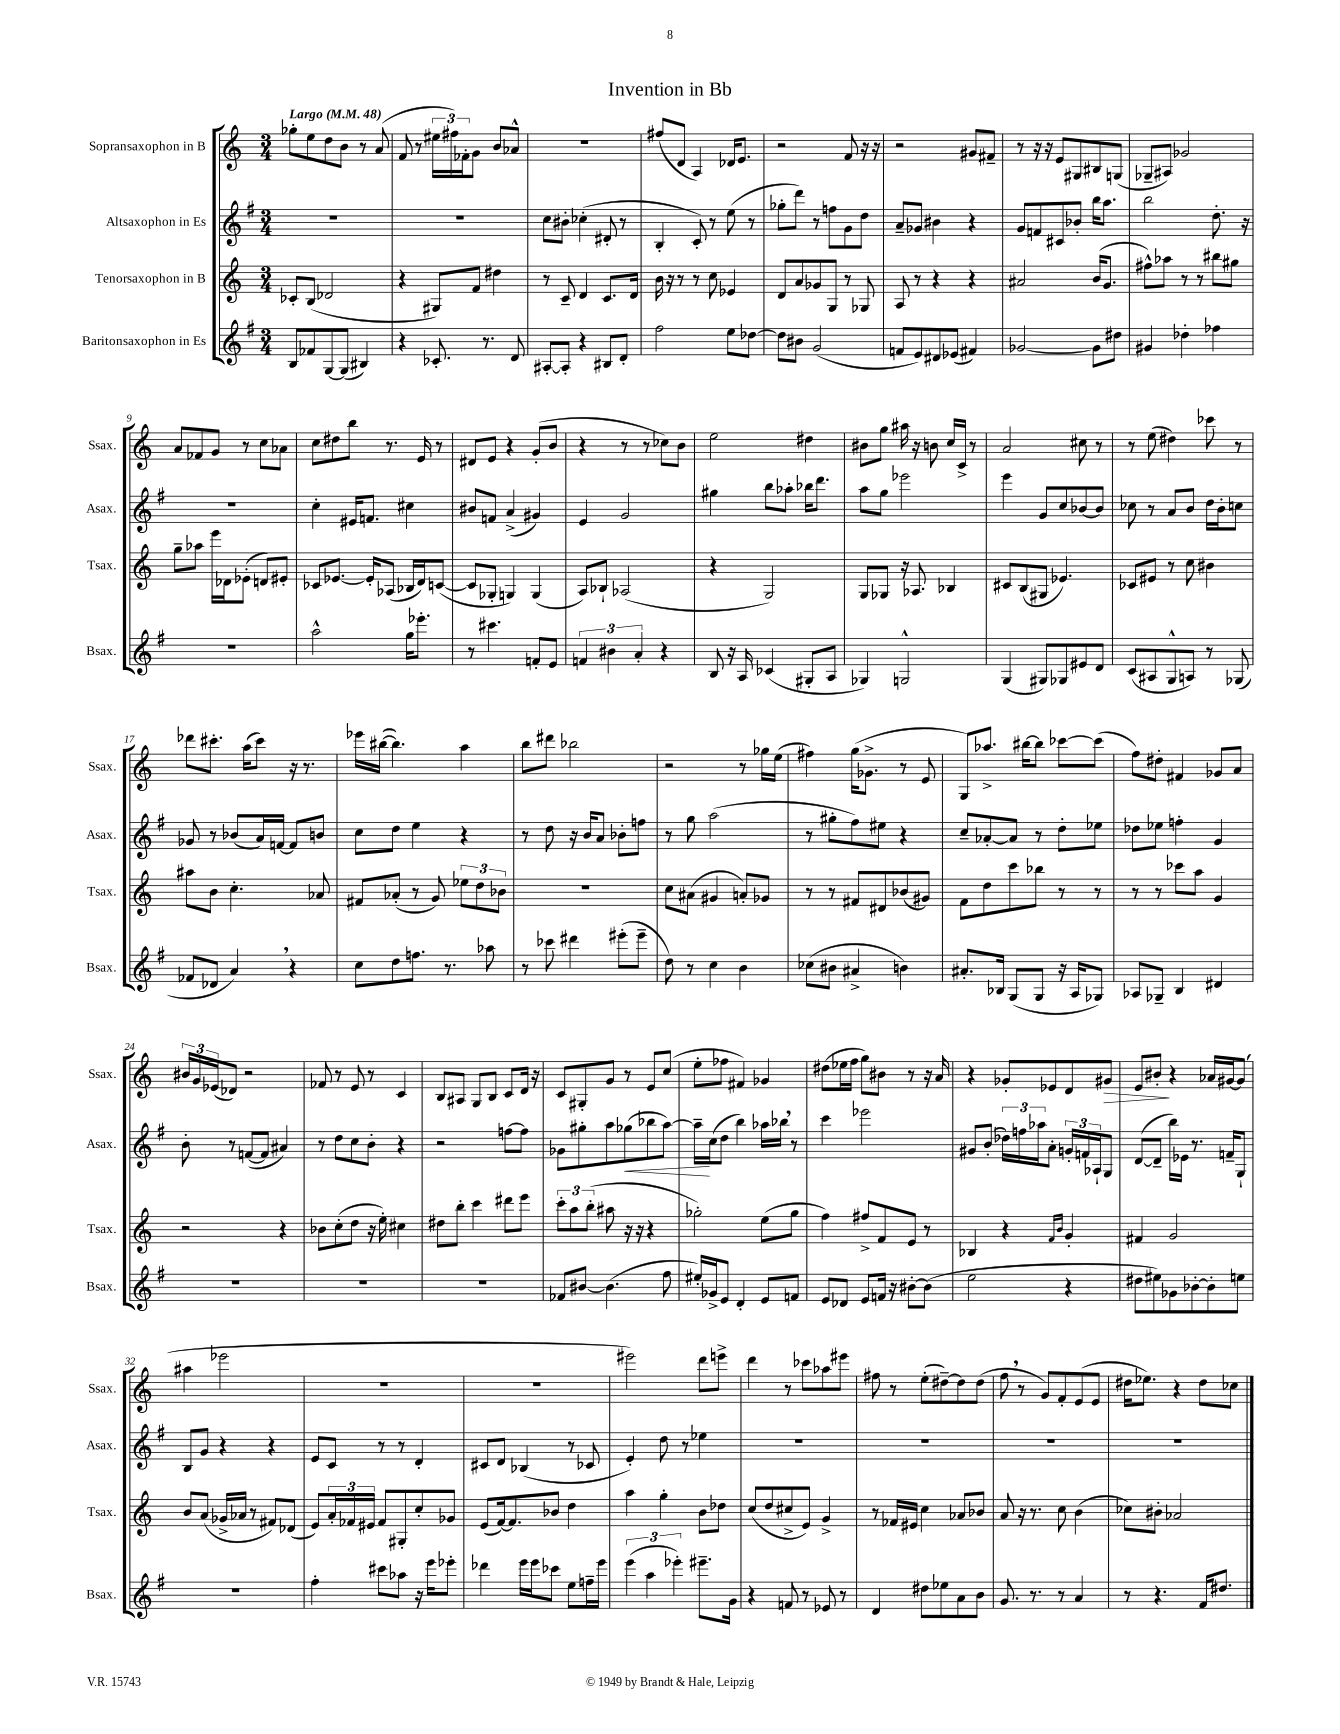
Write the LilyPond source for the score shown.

\header { title = "Invention in Bb" }
<<
\new StaffGroup <<
\new Staff = "s0" \with { instrumentName = "Sopransaxophon in B" shortInstrumentName = "Ssax." } {
    \clef treble \key c \major \numericTimeSignature \time 3/4 \tempo "Largo" 4 = 48
    ges''8-. e''8 d''8 b'8 r8 a'8( |
    f'8 r8 \tuplet 3/2 { eis''16 fis''16) fes'16-. } g'8 b'8 aes'8-^ |
    R2. |
    fis''8( d'8 a4) des'16 e'8. |
    r2 f'8 r16 r16 |
    r2 gis'8 fis'8-- |
    r8 r16 r16 e'8 gis8 bis8 g8( |
    ges8-- ais8) ges'2 |
    a'8 fes'8 g'8 r8 c''8 aes'8 |
    c''8 dis''8 b''8 r8. e'16 r8 |
    dis'8 e'8 r4 g'8-.( b'8 |
    r4 r8 r8 ces''8) b'8 |
    e''2 dis''4 |
    bis'8 g''8 ais''16 r16 b'8 c''16 c'16-> r8 |
    a'2 cis''8 r8 |
    r8 e''8( dis''4) ces'''8 r8 |
    des'''8 cis'''8.-. a''16( cis'''8) r16 r8. |
    ees'''16 bis''16~( bis''4.) a''4 |
    b''8 dis'''8 bes''2 |
    r2 r8 ges''16 e''16( |
    fis''4) g''16( ges'8.-> r8 e'8 |
    g8) aes''8.-> bis''16~ bis''8 ces'''8~ ces'''8( |
    f''8) dis''8-. fis'4 ges'8 a'8 |
    \tuplet 3/2 { bis'16 g'16 ees'16( } des'8) r2 |
    fes'8 r8 e'8 r8 c'4 |
    b8 ais8 g8 b8 c'8 d'16 r16 |
    c'8 gis8-. g'8 r8 e'8 c''8( |
    e''8-. fes''8 fis'4) ges'4 |
    dis''8( ees''16 f''16 g''8) bis'8 r8 r16 a'16 |
    r4 ges'8-. ees'8 d'8 gis'8\> |
    e'8 bis'8-.\! r4 aes'16 gis'16~ gis'8( |
    ais''4 ees'''2 |
    R2. |
    R2. |
    eis'''2) d'''8 e'''8-> |
    d'''4 r8 ces'''8 aes''8 eis'''8 |
    fis''8 r8 e''8-.( dis''8~--) dis''8 dis''8( |
    f''8 \breathe r8 g'8) f'8-. e'8( e'8 |
    dis''16 ees''8.) r4 dis''8 ces''8 \bar "|." |
}
\new Staff = "s1" \with { instrumentName = "Altsaxophon in Es" shortInstrumentName = "Asax." } {
    \clef treble \key g \major \numericTimeSignature \time 3/4
    R2. |
    R2. |
    c''8 bis'8-. ces''4-.( dis'8-. r8 |
    b4-. c'8-.) r8 e''8( r8 |
    ges''8-. d'''8) r8 f''8 g'8 d''8 |
    a'8-- ges'8 bis'4 r4 |
    g'8 f'8 cis'8 bes'8-. b''16 a''8. |
    b''2 d''8.-. r16 |
    R2. |
    c''4-. eis'16 f'8. cis''4 |
    bis'8 f'8 a'4->( gis'4) |
    e'4 g'2 |
    gis''4 b''8 aes''8-. bes''16 d'''8. |
    a''8 g''8 ees'''2 |
    e'''4 g'8 c''8 bes'8~ bes'8 |
    ces''8 r8 a'8 b'8 d''16 b'16-. c''8 |
    ges'8 r8 bes'8( a'16) f'16~ f'8 b'8 |
    c''8 d''8 e''4 r4 |
    r8 d''8 r16 b'16 a'8 bes'8-. f''8 |
    r8 g''8 a''2( |
    r8 gis''8-. fis''8) eis''8 r4 |
    c''8-- aes'8~-. aes'8 r8 d''8-. ees''8 |
    des''8 ees''8 f''4-. g'4 |
    b'8-. r8 f'8~( f'8 ais'4) |
    r8 d''8 c''8 b'8-. r4 |
    r2 f''8~ f''8 |
    ges'8 gis''8-. a''8 ges''8\<( bes''8 a''8~) |
    a''16--\! c''16( d''8 b''4) aes''16 bes''16 \breathe r8 |
    c'''4 ees'''2 |
    gis'8 b'8-.( \tuplet 3/2 { des''16) f''16 aes''16 } a'8-. \tuplet 3/2 { g'16-. f'16 aes16-! } g8 |
    d'8~( d'8-- b''16) ees'16 r8. f'16-- g8-! |
    b8 g'8 r4 r4 |
    e'8 c'8 r8 r8 d'4-. |
    cis'8 d'8 bes4( r8 ces'8 |
    e'4-.) d''8 r8 ees''4 |
    R2. |
    R2. |
    R2. |
    R2. \bar "|." |
}
\new Staff = "s2" \with { instrumentName = "Tenorsaxophon in B" shortInstrumentName = "Tsax." } {
    \clef treble \key c \major \numericTimeSignature \time 3/4
    ces'8-. b8( des'2 |
    r4 gis8) f'8 dis''4 |
    r8 c'8-- d'4 c'8. d'16 |
    b'16 r16 r8 r8 c''8 ees'4 |
    d'8 a'8 ges'8 g8 r8 ges8 |
    a8 r8 r4 r4 |
    ais'2 b'16( g'8. |
    fis''8-^) aes''8 r8 r8 bis''8 gis''8 |
    g''8-- aes''8 e'''16 des'16 ees'8-.( d'8) eis'8-. |
    ces'8 ees'8.~ ees'16-. aes8( bes16 d'16) c'8~( |
    c'8 ges8-. g4) g4( |
    a8) bes8-! aes2( |
    r4 g2) |
    g8 ges8 r16 aes8. bes4 |
    cis'8 b8( gis8 ees'4.) |
    ces'8 eis'8 r8 c''8 bis'4 |
    ais''8 b'8 c''4.-. aes'8 |
    fis'8 aes'8-.( r8 g'8) \tuplet 3/2 { ees''8 d''8 bes'8 } |
    R2. |
    c''8 ais'8( gis'4 a'8-.) ges'8 |
    r8 r8 fis'8 dis'8 bes'8( gis'8) |
    f'8 d''8 c'''8 bes''8 r8 r8 |
    r8 r8 ces'''8 a''8 g'4 |
    r2 r4 |
    bes'8 c''8-.( d''8 r16 e''16-.) cis''4 |
    dis''8 b''8-. c'''4 dis'''8 e'''8 |
    \tuplet 3/2 { c'''8-. a''8 b''8-.( } ais''8 r16 r16 r4 |
    ges''2-.) e''8( ges''8 |
    f''4) fis''8-> f'8 e'8 r8 |
    bes4 r4 \grace { f'16 b'16 } g'4-. |
    fis'4 g'2 |
    b'8 a'8( ges'16-> aes'16 r8 fis'8) des'8( |
    e'8) \tuplet 3/2 { a'16-. fes'16 eis'16 } fes'8 gis8-. c''8-. ges'8 |
    e'8( f'16~) f'8. bes'8 d''4 |
    a''4 g''4-. b'8 des''8 |
    c''8( d''8 cis''8-> e'8) g'4-> |
    r8 fes'16 eis'16 c''4 aes'8 bes'8 |
    a'8 r16 r8. c''8 b'4( |
    ces''8) bis'8-. aes'2 \bar "|." |
}
\new Staff = "s3" \with { instrumentName = "Baritonsaxophon in Es" shortInstrumentName = "Bsax." } {
    \clef treble \key g \major \numericTimeSignature \time 3/4
    b8 fes'8 g8~ g8( bis4) |
    r4 ces'8.-. r8. d'8 |
    ais8~-. ais8-. r4 bis8 d'8-. |
    fis''2 e''8 des''8~ |
    des''8 bis'8 g'2( |
    f'8 e'8) dis'8 ees'8( fis'4) |
    ges'2~ ges'8 dis''8 |
    gis'4 des''4-. fes''4 |
    R2. |
    a''2-^ g''16 ees'''8.-. |
    r8 cis'''4. f'8-. e'8 |
    \tuplet 3/2 { f'4 bis'4 a'4-. } r4 |
    b8 r16 a16 ces'4( gis8-. a8 |
    ges4) g2-^ |
    g4( gis8) ges8 eis'8 d'8 |
    c'8( ais8 g8-^ a8) r8 ges8( |
    fes'8 des'8 a'4) \breathe r4 |
    c''8 d''8 f''8. r8. aes''8 |
    r8 ces'''8 dis'''4 eis'''8-.( eis'''8-- |
    d''8) r8 c''4 b'4 |
    ces''8( bis'8 ais'4-> b'4) |
    ais'8.-. bes16 g8( g8 r16 a16 ges8) |
    aes8 ges8-- b4 dis'4 |
    R2. |
    R2. |
    R2. |
    fes'8 bis'8~ bis'4.( fis''8 |
    eis''16-.) ges'16-> e'8 d'4-. e'8 f'8 |
    e'8 des'8 e'8 f'16 r16 bis'8~-. bis'8( |
    e''2 r4 |
    dis''8 eis''8) ges'8 bes'8~-. bes'8-. e''8 |
    R2. |
    fis''4-. cis'''8 aes''8 r16 e'''16 ees'''8-. |
    des'''4 e'''16 e'''16 ces'''8 e''8 f''16-- e'''16 |
    \tuplet 3/2 { e'''4( a''4 ees'''4-.) } eis'''8.-- g'16 |
    r4 f'8 r8 ees'8 r8 |
    d'4 dis''8 ees''8 a'8 b'8 |
    g'8. r8. r8 a'4 |
    r8 r4. fis'16 dis''8. \bar "|." |
}
>>
>>
